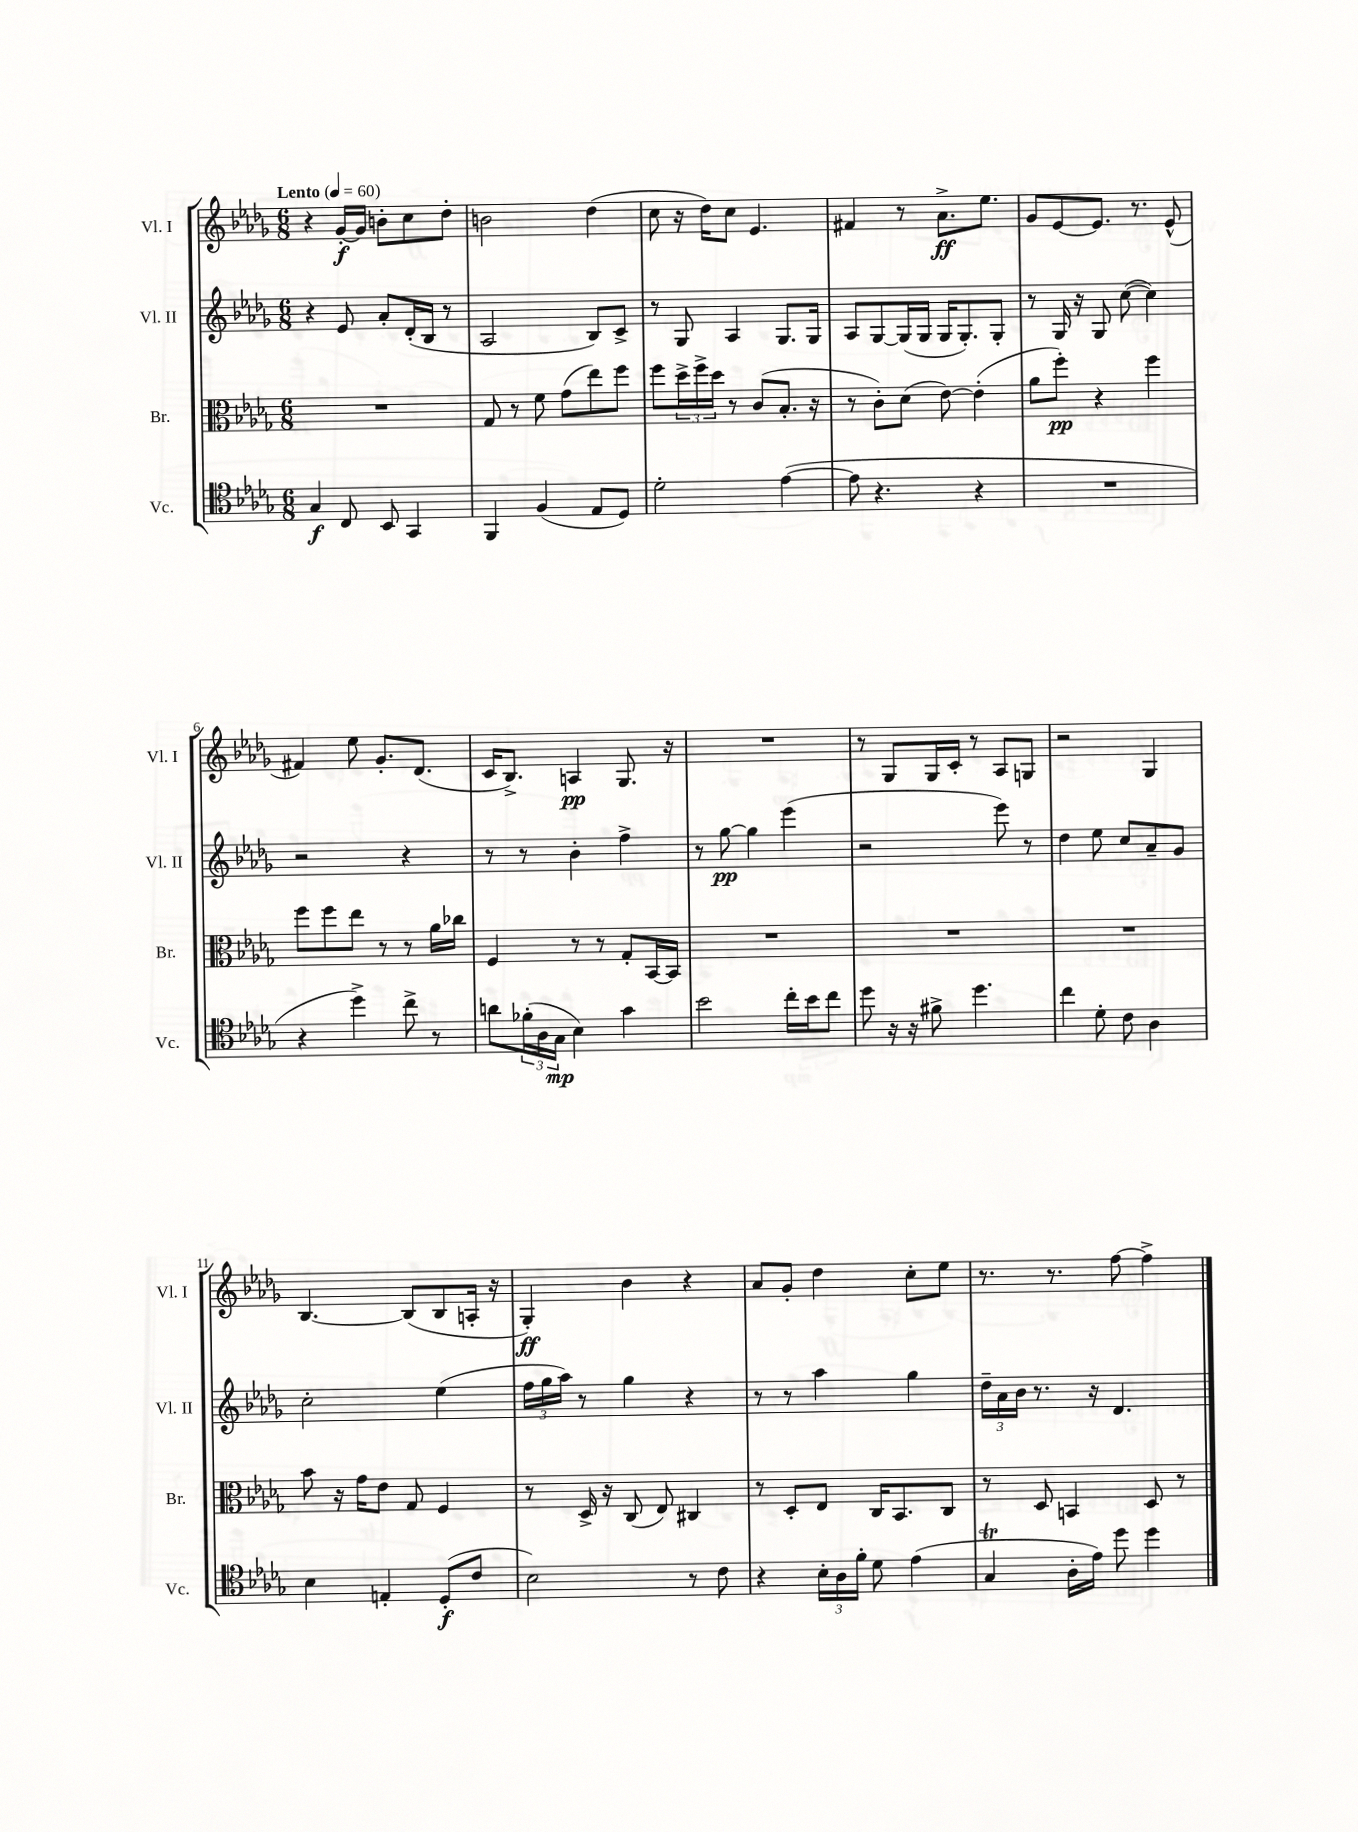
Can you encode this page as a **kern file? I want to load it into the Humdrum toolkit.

**kern	**dynam	**kern	**dynam	**kern	**dynam	**kern	**dynam
*part4	*part4	*part3	*part3	*part2	*part2	*part1	*part1
*staff4	*staff4	*staff3	*staff3	*staff2	*staff2	*staff1	*staff1
*I"Vc.	*	*I"Br.	*	*I"Vl. II	*	*I"Vl. I	*
*I'Vc.	*	*I'Br.	*	*I'Vl. II	*	*I'Vl. I	*
*clefC4	*	*clefC3	*	*clefG2	*	*clefG2	*
*k[b-e-a-d-g-]	*	*k[b-e-a-d-g-]	*	*k[b-e-a-d-g-]	*	*k[b-e-a-d-g-]	*
*M6/8	*	*M6/8	*	*M6/8	*	*M6/8	*
*MM60	*	*MM60	*	*MM60	*	*MM60	*
=1	=1	=1	=1	=1	=1	=1	=1
!	!	!	!	!	!	!LO:TX:a:B:t=Lento	!
4G-/	f	2.r	.	4r	.	4r	.
8C/	.	.	.	8e-/	.	[16g-'/LL	f
.	.	.	.	.	.	16g-/JJ]	.
8BB-/	.	.	.	8a-'/L	.	8bn'\L	.
4GG-/	.	.	.	(16d-'/L	.	8cc\	.
.	.	.	.	16B-/JJ	.	.	.
.	.	.	.	8r	.	8dd-'\J	.
=2	=2	=2	=2	=2	=2	=2	=2
4FF/	.	8G-/	.	2A-/	.	2bn\	.
.	.	8r	.	.	.	.	.
(4F/	.	8f\	.	.	.	.	.
.	.	(8g-\L	.	.	.	.	.
8E-/L	.	8ee-\)	.	8B-/L)	.	(4dd-\	.
8D-/J)	.	8ff\J	.	8c^/J	.	.	.
=3	=3	=3	=3	=3	=3	=3	=3
2d-'\	.	8ff\L	.	8r	.	8cc\	.
.	.	24dd-^\L	.	8G-/	.	16r	.
.	.	24ff^\	.	.	.	.	.
.	.	.	.	.	.	16dd-\KL)	.
.	.	24dd-\JJ	.	.	.	.	.
.	.	8r	.	4A-/	.	8cc\J	.
.	.	(8c/L	.	.	.	4.e-/	.
([4e-\	.	8.B-'/J	.	8.G-/L	.	.	.
.	.	16r	.	16G-/Jk	.	.	.
=4	=4	=4	=4	=4	=4	=4	=4
8e-\]	.	8r	.	8A-/L	.	4f#X/	.
4.r	.	8c'\L)	.	[8G-/	.	.	.
.	.	(8d-\J	.	(16G-/L]	.	8r	.
.	.	.	.	16G-/JJ	.	.	.
.	.	[8e-\)	.	16G-/KL	.	8.a-^\L	ff
.	.	.	.	8.G-'/)	.	.	.
4r	.	(4e-'\]	.	.	.	.	.
.	.	.	.	.	.	8.ee-\J	.
.	.	.	.	8G-'/J	.	.	.
=5	=5	=5	=5	=5	=5	=5	=5
2.r	.	8a-\L	.	8r	.	8g-/L	.
.	.	8ff'\J)	pp	16G-/	.	[8e-/	.
.	.	.	.	16r	.	.	.
.	.	4r	.	8G-/	.	8.e-/J]	.
.	.	.	.	([8cc\	.	.	.
.	.	.	.	.	.	8.r	.
.	.	4ff\	.	4cc\])	.	.	.
.	.	.	.	.	.	(8e-^^/	.
!!LO:LB:g=z
=6	=6	=6	=6	=6	=6	=6	=6
4r	.	8ff\L	.	2r	.	4f#X/)	.
.	.	8ff\	.	.	.	.	.
4dd-^\)	.	8ee-\J	.	.	.	8ee-\	.
.	.	8r	.	.	.	8.g-'/L	.
8cc^\	.	8r	.	4r	.	.	.
.	.	.	.	.	.	(8.d-/J	.
8r	.	16a-\LL	.	.	.	.	.
.	.	16cc-X\JJ	.	.	.	.	.
=7	=7	=7	=7	=7	=7	=7	=7
8an\L	.	4F/	.	8r	.	16c/KL	.
.	.	.	.	.	.	8.B-^/J)	.
(24f-X'\L	.	.	.	8r	.	.	.
24A-\	.	.	.	.	.	.	.
24G-\JJ	mp	.	.	.	.	.	.
4B-\)	.	8r	.	4b-'\	.	4An/	pp
.	.	8r	.	.	.	.	.
4g-\	.	8G-'/L	.	4ff^\	.	8.G-/	.
.	.	[16BB-/L	.	.	.	.	.
.	.	16BB-/JJ]	.	.	.	16r	.
=8	=8	=8	=8	=8	=8	=8	=8
2b-\	.	2.r	.	8r	.	2.r	.
.	.	.	.	[8gg-\	pp	.	.
.	.	.	.	4gg-\]	.	.	.
16cc'\LL	.	.	.	(4eee-\	.	.	.
16b-\J	.	.	.	.	.	.	.
8cc\J	.	.	.	.	.	.	.
=9	=9	=9	=9	=9	=9	=9	=9
8dd-\	.	2.r	.	2r	.	8r	.
16r	.	.	.	.	.	8G-/L	.
16r	.	.	.	.	.	.	.
8f#X^\	.	.	.	.	.	16G-/L	.
.	.	.	.	.	.	16c'/JJ	.
4.dd-\	.	.	.	.	.	8r	.
.	.	.	.	8eee-\)	.	8A-/L	.
.	.	.	.	8r	.	8Gn/J	.
=10	=10	=10	=10	=10	=10	=10	=10
4cc\	.	2.r	.	4dd-\	.	2r	.
8d-'\	.	.	.	8ee-\	.	.	.
8c\	.	.	.	8cc/L	.	.	.
4A-\	.	.	.	8a-~/	.	4G-/	.
.	.	.	.	8g-/J	.	.	.
!!LO:LB:g=z
=11	=11	=11	=11	=11	=11	=11	=11
4B-\	.	8b-\	.	2cc'\	.	[4.B-/	.
.	.	16r	.	.	.	.	.
.	.	16g-\KL	.	.	.	.	.
4En'/	.	8e-\J	.	.	.	.	.
.	.	8G-/	.	.	.	(8B-/L]	.
(8D-'/L	f	4F/	.	(4ee-\	.	8B-/	.
8c/J	.	.	.	.	.	16An'/Jk	.
.	.	.	.	.	.	16r	.
=12	=12	=12	=12	=12	=12	=12	=12
2B-\)	.	8r	.	24ff\LL	.	4G-'/)	ff
.	.	.	.	24gg-\	.	.	.
.	.	.	.	24aa-\JJ)	.	.	.
.	.	16D-^/	.	8r	.	.	.
.	.	16r	.	.	.	.	.
.	.	(8C/	.	4gg-\	.	4b-\	.
.	.	8E-/)	.	.	.	.	.
8r	.	4C#X/	.	4r	.	4r	.
8c\	.	.	.	.	.	.	.
=13	=13	=13	=13	=13	=13	=13	=13
4r	.	8r	.	8r	.	8a-/L	.
.	.	8D-'/L	.	8r	.	8g-'/J	.
24B-'\LL	.	8E-/J	.	4aa-\	.	4dd-\	.
24A-\	.	.	.	.	.	.	.
24f'\JJ	.	.	.	.	.	.	.
8d-\	.	16C/KL	.	.	.	.	.
.	.	8.BB-/	.	.	.	.	.
(4e-\	.	.	.	4gg-\	.	8cc'\L	.
.	.	8C/J	.	.	.	8ee-\J	.
=14	=14	=14	=14	=14	=14	=14	=14
4G-T/	.	8r	.	24dd-~\LL	.	8.r	.
.	.	.	.	24a-\	.	.	.
.	.	.	.	24b-\JJ	.	.	.
.	.	8D-/	.	8.r	.	.	.
.	.	.	.	.	.	8.r	.
16A-'\LL	.	4BBn/	.	.	.	.	.
16e-\JJ)	.	.	.	16r	.	.	.
8dd-\	.	.	.	4.d-/	.	[8ff\	.
4dd-\	.	8D-/	.	.	.	4ff^\]	.
.	.	8r	.	.	.	.	.
==	==	==	==	==	==	==	==
*-	*-	*-	*-	*-	*-	*-	*-
